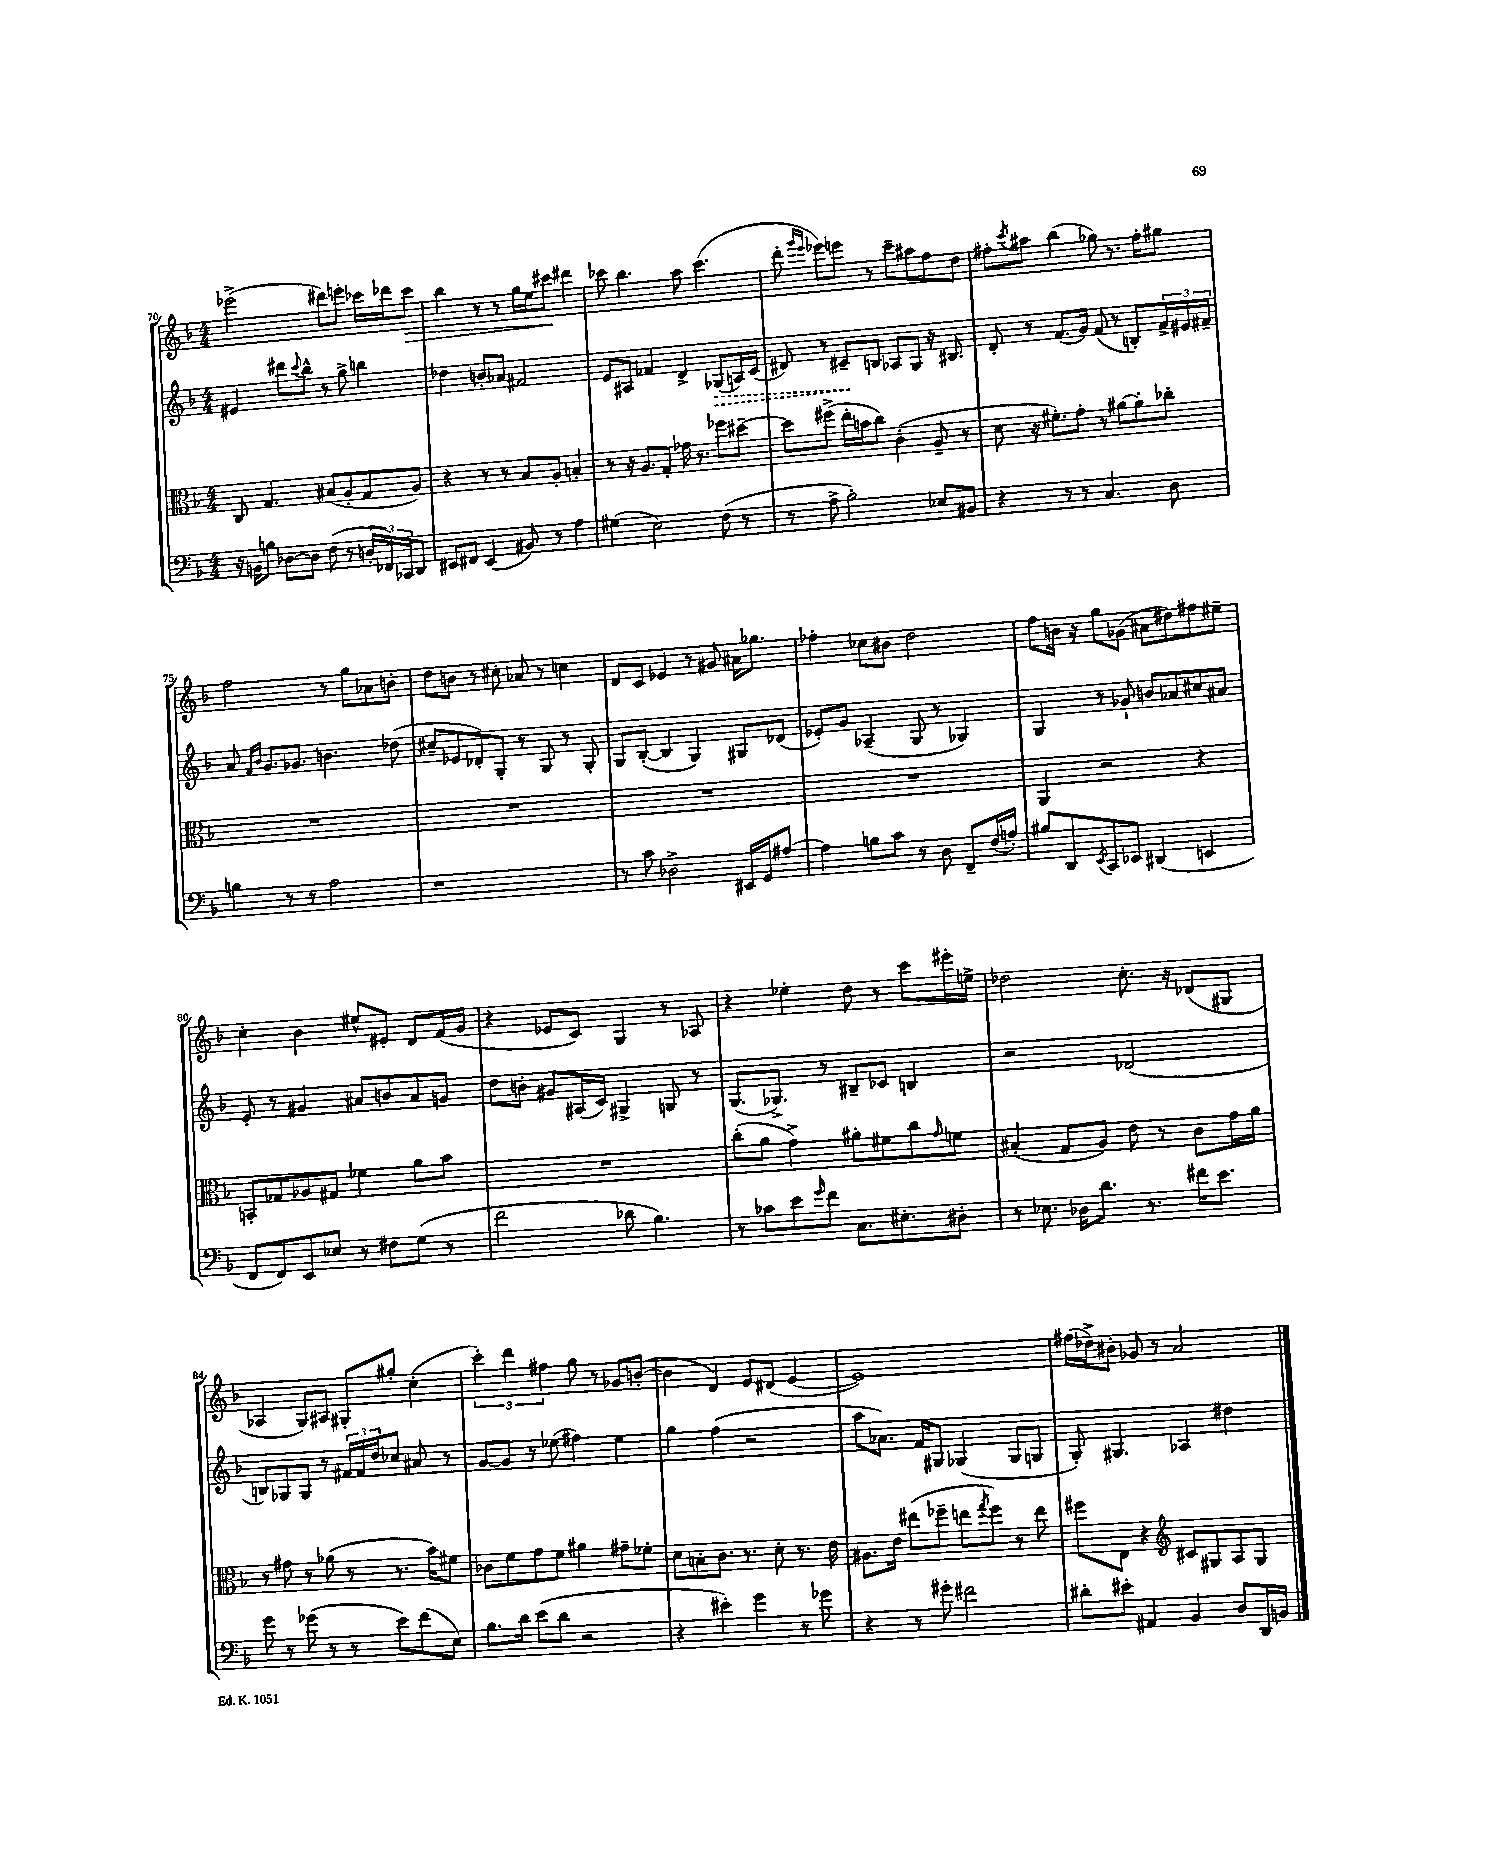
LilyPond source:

<<
\new StaffGroup <<
\new Staff = "s0" {
    \clef treble \key f \major \numericTimeSignature \time 4/4
    ees'''2->( dis'''8) e'''8-. ces'''16 des'''16 ces'''8\> |
    bes''4 r8 r8 g''16 e''16 cis'''8\! dis'''4 |
    ces'''8 bes''4. a''8 ces'''4.( |
    d'''8-. \grace { g'''16 e'''16 } ees'''8) e'''8 r8 c'''8-- ais''8 f''8 d''8 |
    fis''8-. \acciaccatura { c'''8 } ais''8 bes''4( ges''8) r8. fis''16-. gis''8 |
    f''2 r8 g''8 aes'8 b'8-. |
    d''8 b'8 r8 cis''8-. aes'8 r8 c''4 |
    d'8 c'8 ees'4 r8 gis'8 ais'16 ges''8. |
    fes''4-. ces''8 bis'8 d''2 |
    f''8 b'16 r16 g''8 ges'8( ais'8 dis''8) fis''8 eis''8-- |
    c''4-. bes'4 eis''8-^ eis'8-. d'8 f'16( g'16 |
    r4 ees'8 c'8) g4 r8 aes8 |
    r4 ees''4-. d''8 r8 c'''8 eis'''16-. e''16-> |
    des''2 c''8.-. r16 des'8( gis8 |
    aes4 g8) ais8 gis8-. gis''8-. c''4-.( |
    \tuplet 3/2 { c'''4-.) d'''4 fis''4 } g''8 r8 ges'8 b'8~-.( |
    b'4 d'4) e'8 dis'8( e'4~ |
    e'1) |
    fis''16( des''16->) bis'8-. ges'8 r8 a'2 \bar "|." |
}
\new Staff = "s1" {
    \clef treble \key f \major \numericTimeSignature \time 4/4
    eis'4 dis'''8 \appoggiatura { c'''8 } bes''8-^ r8 g''8-> b''4 |
    des''4 b'8-. aes'8 fis'2 |
    e'8 ais8 fes'4 d'4-> \once \override Hairpin.style = #'dashed-line ges8\>( a16) c'16( |
    dis'8) r8 cis'8--\! b8 aes8 g8 r16 bis8. |
    d'8-. r8 f'8.( g'16) f'8( r8 b8-.) \tuplet 3/2 { f'16-> eis'16 fis'16-- } |
    a'8 \grace { f'16 bes'16 } g'8. ges'8. b'4. des''8( |
    cis''8-- ees'8 des'8-.) g8-. r8 g8 r8 g8-. |
    g8 bes8~-.( bes4 g4) gis8 des'8( |
    ees'8-.) g'8 aes4--( g8 r8 ges4) |
    g4 r8 ges'8-! b'8 aes'8 cis''8 ais'8 |
    e'8-. r8 gis'4 ais'8 b'8 ais'8 g'8 |
    d''8 b'8-. gis'8 ais16( c'16) gis4-> g8 r8 |
    g8.( ges8.->) r8 bis8-- ces'8 b4 |
    r2 des'2( |
    b8) ges8 ges8 r8 \tuplet 3/2 { fis'16 fis'16 d''16 } ces''8 ais'8 r8 |
    g'8~ g'8 r8 ees''8( fis''4) ees''4 |
    g''4 f''4( r2 |
    a''8 aes'8.) f'16 gis8 ges4( ges8 g8 |
    g8-.) gis4. aes4 dis''4 \bar "|." |
}
\new Staff = "s2" {
    \clef alto \key f \major \numericTimeSignature \time 4/4
    c8 g4. bis8( a8-. g8 a8) |
    r4 r8 r8 bes8 a8-. b4-. |
    r8 r16 a8. g8-. ges'16 r8. fes''8 dis''8~-- |
    dis''8 fis''8->( e''16-. b'16 c''8) c'4-.( a8-- r8 |
    d'8 r16 fis'8.-.) g'8-. r8 ais'8~ ais'8-. ces''8-. |
    R1 |
    R1 |
    R1 |
    R1 |
    a,4 r2 r4 |
    b,8-. ges8 aes8 gis8 fes'4 a'8 bes'8 |
    R1 |
    c''8-.( a'8 g'4->) ais'8-. fis'8 c''8 \grace { g'16 } f'8 |
    bis4-.( g8 a8) e'8 r8 c'8 g'16 a'16 |
    r8 gis'8 r8 aes'8( r8 r8. bes'16) fis'8 |
    ces'8 f'8 g'8 f'8 ais'4 gis'8-- fes'8-. |
    d'8 b8-. c'8. r8. d'8-. r8. e'16 |
    ais8. e'16 eis''8( fes''8-- e''8 \acciaccatura { g''8 } fes''8) r8 e''8 |
    fis''8 e8 r4 \clef treble cis'8 gis8 a8 gis8 \bar "|." |
}
\new Staff = "s3" {
    \clef bass \key f \major \numericTimeSignature \time 4/4
    r16 b,16 b8 des8~ des8 f8( r8 \tuplet 3/2 { d16-. fes,16) ces,16 } d,8 |
    eis,8 fis,8 eis,4( bis,8) r8 a4 |
    gis4( e2) f8( r8 |
    r8 a8-> bes2-.) ees8 bis,8 |
    r4 r8 r8 c4. d8 |
    b4 r8 r8 a2 |
    r1 |
    r8 c'8 des2-> eis,16 g,16 ais8~ |
    ais4 b8 c'8 r8 d8 f,8-- f16( a16-.) |
    bis8 d,8 \acciaccatura { e,8 } c,8 ees,8 dis,4( e,4 |
    f,8 f,8) e,8 ees8 r8 fis8 g8( r8 |
    f'2 des'8 bes4.) |
    r8 ces'8 e'8 \grace { g'16 } f'8 c8. eis8.-. dis8-. |
    r8 ees8. des16 d'8. r8. fis'16 e'8. |
    g'8 r8 ges'8( r8 r8 e'8) f'8( e8) |
    bes8. d'16 e'8( d'8 r2 |
    r4 eis'4-.) g'4 r8 ges'8 |
    r4 r8 gis'8-. fis'2 |
    dis'8-. eis'8-. ais,4 bes,4 d8 d,16 b,16 \bar "|." |
}
>>
>>
\layout { \context { \Score currentBarNumber = #70 } }
